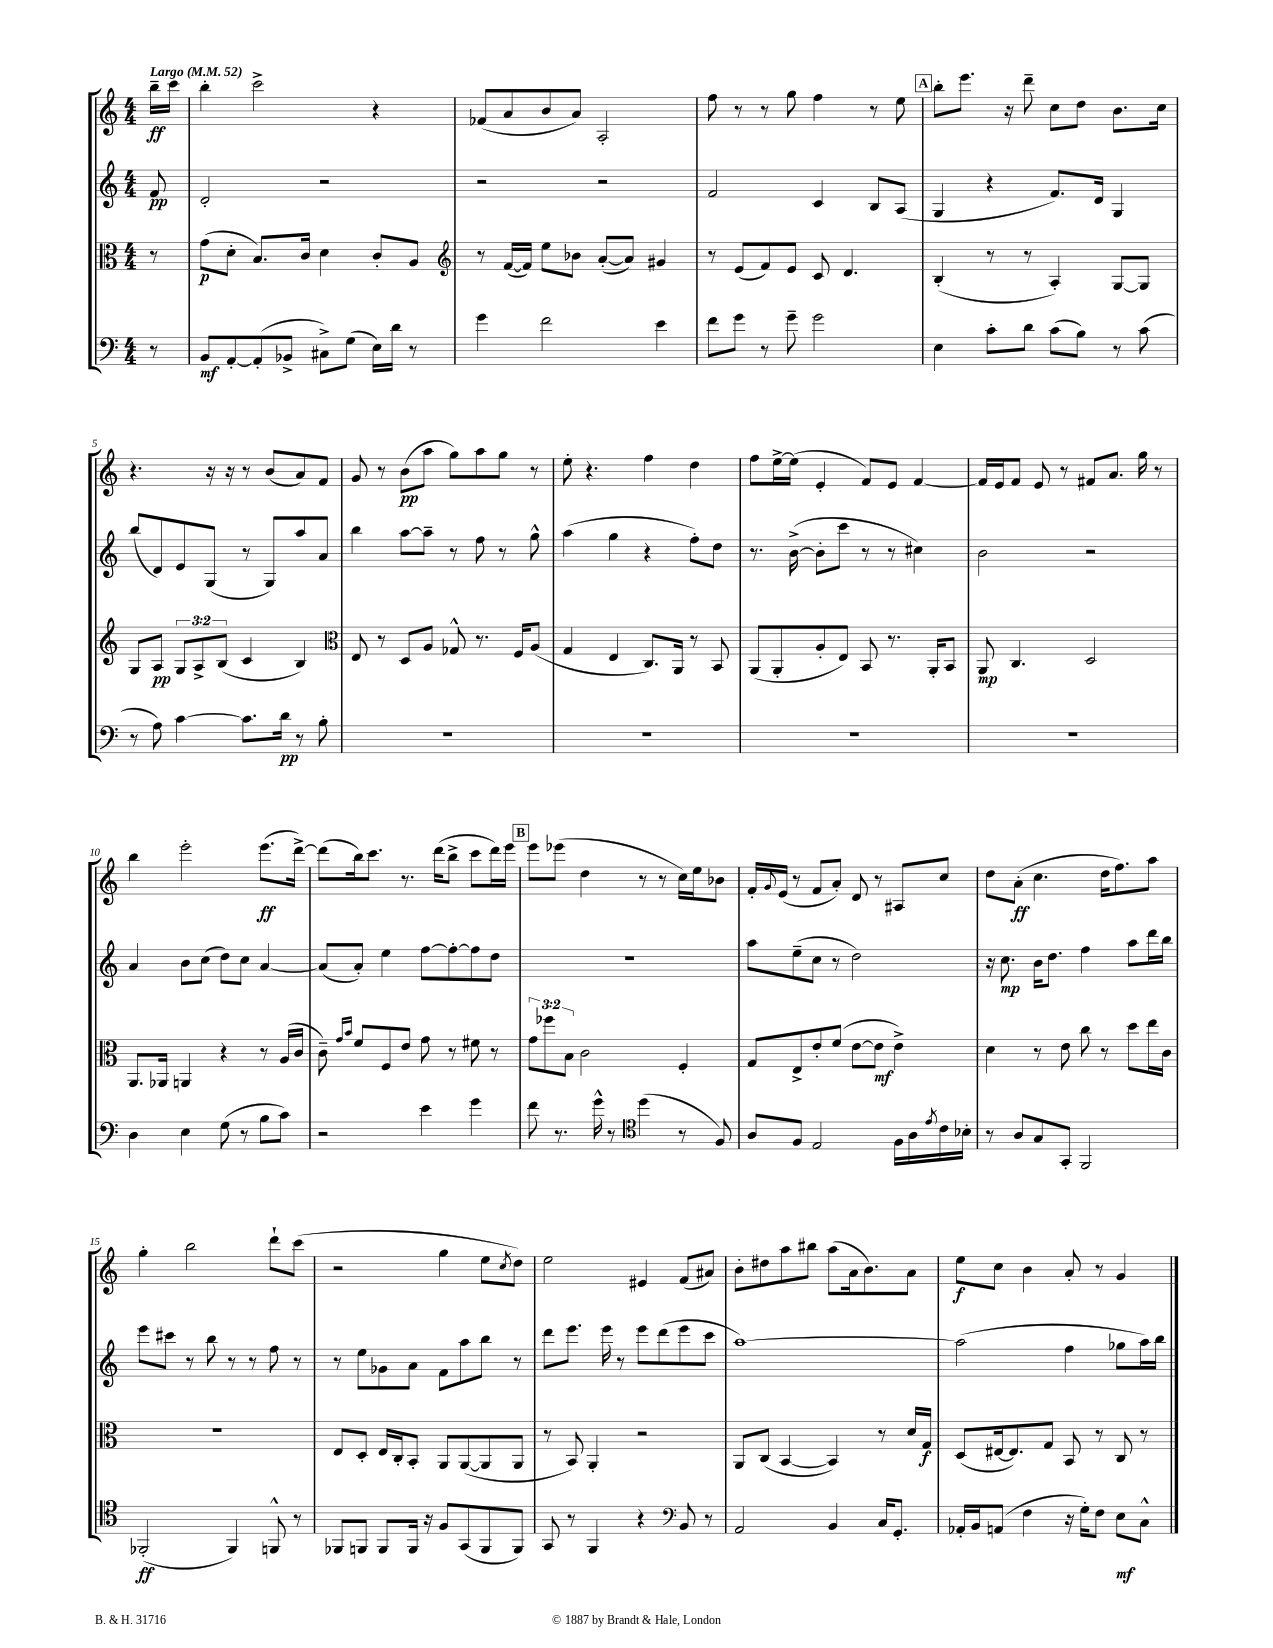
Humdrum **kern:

**kern	**dynam	**kern	**dynam	**kern	**dynam	**kern	**dynam
*part4	*part4	*part3	*part3	*part2	*part2	*part1	*part1
*staff4	*staff4	*staff3	*staff3	*staff2	*staff2	*staff1	*staff1
*clefF4	*	*clefC3	*	*clefG2	*	*clefG2	*
*k[]	*	*k[]	*	*k[]	*	*k[]	*
*M4/4	*	*M4/4	*	*M4/4	*	*M4/4	*
*MM52	*	*MM52	*	*MM52	*	*MM52	*
=	=	=	=	=	=	=	=
!	!	!	!	!	!	!LO:TX:a:B:t=Largo	!
8r	.	8r	.	8f/	pp	16bb~\LL	ff
.	.	.	.	.	.	16ccc\JJ	.
=1	=1	=1	=1	=1	=1	=1	=1
8BB/L	mf	(8g\L	p	2d'/	.	4bb'\	.
[8AA'/	.	8d'\J	.	.	.	.	.
(8AA'/]	.	8.B/L)	.	.	.	2ccc^\	.
8BB-X^/J	.	.	.	.	.	.	.
.	.	16c/Jk	.	.	.	.	.
8C#X^\L)	.	4d\	.	2r	.	.	.
(8G\J	.	.	.	.	.	.	.
16E\LL)	.	8c'/L	.	.	.	4r	.
16d\JJ	.	.	.	.	.	.	.
8r	.	8A/J	.	.	.	.	.
=2	=2	=2	=2	=2	=2	=2	=2
*	*	*clefG2	*	*	*	*	*
4g\	.	8r	.	2r	.	(8f-X/L	.
.	.	([16f/LL	.	.	.	8a/	.
.	.	16f/JJ])	.	.	.	.	.
2f\	.	8ee\L	.	.	.	8b/	.
.	.	8b-X\J	.	.	.	8a/J)	.
.	.	([8a'/L	.	2r	.	2A'/	.
.	.	8a/J])	.	.	.	.	.
4e\	.	4g#X/	.	.	.	.	.
=3	=3	=3	=3	=3	=3	=3	=3
8f\L	.	8r	.	2f/	.	8ff\	.
8g\J	.	(8e/L	.	.	.	8r	.
8r	.	8f/)	.	.	.	8r	.
8g~\	.	8e/J	.	.	.	8gg\	.
2g\	.	8c/	.	4c/	.	4ff\	.
.	.	4.d/	.	.	.	.	.
.	.	.	.	8B/L	.	8r	.
.	.	.	.	(8A/J	.	8ee\	.
!!LO:REH:place=s1:t=A
=4	=4	=4	=4	=4	=4	=4	=4
4E\	.	(4B'/	.	4G/	.	8bb'\L	.
.	.	.	.	.	.	8.eee\J	.
8c'\L	.	8r	.	4r	.	.	.
.	.	.	.	.	.	16r	.
8d\J	.	8r	.	.	.	8ddd~\	.
(8c\L	.	4A'/)	.	8.f/L)	.	8cc\L	.
8B\J)	.	.	.	.	.	8dd\J	.
.	.	.	.	16d/Jk	.	.	.
8r	.	[8G/L	.	4G/	.	8.b\L	.
(8c\	.	8G/J]	.	.	.	.	.
.	.	.	.	.	.	16cc\Jk	.
!!LO:LB:g=z
=5	=5	=5	=5	=5	=5	=5	=5
8r	.	8G/L	.	(8bb/L	.	4.r	.
8A\)	.	8A/J	pp	8d/)	.	.	.
[4c\	.	12G/L	.	8e/	.	.	.
.	.	12A^/	.	.	.	.	.
.	.	.	.	(8G/J	.	16r	.
.	.	(12B/J	.	.	.	.	.
.	.	.	.	.	.	16r	.
8.c\L]	.	4c/	.	8r	.	8r	.
.	.	.	.	8G/L)	.	(8b/L	.
16d\Jk	pp	.	.	.	.	.	.
8r	.	4B/)	.	8aa/	.	8a/)	.
8B'\	.	.	.	8a/J	.	8f/J	.
=6	=6	=6	=6	=6	=6	=6	=6
*	*	*clefC3	*	*	*	*	*
1r	.	8E/	.	4bb\	.	8g/	.
.	.	8r	.	.	.	8r	.
.	.	8D/L	.	[8aa\L	.	(8b\L	pp
.	.	8A/J	.	8aa~\J]	.	8aa\J	.
.	.	8G-X^^/	.	8r	.	8gg\L)	.
.	.	8.r	.	8ff\	.	8aa\	.
.	.	.	.	8r	.	8gg\J	.
.	.	16F/KL	.	.	.	.	.
.	.	(8A/J	.	8gg^^\	.	8r	.
=7	=7	=7	=7	=7	=7	=7	=7
1r	.	4G/	.	(4aa\	.	8ee'\	.
.	.	.	.	.	.	4.r	.
.	.	4E/	.	4gg\	.	.	.
.	.	8.C/L)	.	4r	.	4ff\	.
.	.	16AA/Jk	.	.	.	.	.
.	.	8r	.	8ff'\L)	.	4dd\	.
.	.	8BB/	.	8dd\J	.	.	.
=8	=8	=8	=8	=8	=8	=8	=8
1r	.	(8AA/L	.	8.r	.	8ff\L	.
.	.	8AA'/	.	.	.	[16ee^\L	.
.	.	.	.	([16b^\	.	(16ee\JJ]	.
.	.	8A'/	.	8b'\L]	.	4e'/	.
.	.	8E/J)	.	8ccc\J	.	.	.
.	.	8BB/	.	8r	.	8f/L)	.
.	.	8.r	.	8r	.	8e/J	.
.	.	.	.	4cc#X\)	.	[4f/	.
.	.	16AA'/KL	.	.	.	.	.
.	.	8BB/J	.	.	.	.	.
=9	=9	=9	=9	=9	=9	=9	=9
1r	.	8AA/	mp	2b\	.	16f/LL]	.
.	.	.	.	.	.	16e/J	.
.	.	4.C/	.	.	.	8f/J	.
.	.	.	.	.	.	8e/	.
.	.	.	.	.	.	8r	.
.	.	2D/	.	2r	.	8f#X/L	.
.	.	.	.	.	.	8.a/J	.
.	.	.	.	.	.	16gg\	.
.	.	.	.	.	.	8r	.
!!LO:LB:g=z
=10	=10	=10	=10	=10	=10	=10	=10
4D\	.	8.AA/L	.	4a/	.	4bb\	.
.	.	16AA-X/Jk	.	.	.	.	.
4E\	.	4AAn/	.	8b\L	.	2eee'\	.
.	.	.	.	(8cc\J	.	.	.
(8G\	.	4r	.	8dd\L)	.	.	.
8r	.	.	.	8cc\J	.	.	.
8B\L	.	8r	.	[4a/	.	(8.eee\L	ff
8c\J)	.	(16A/LL	.	.	.	.	.
.	.	16c/JJ	.	.	.	[16ddd^\Jk)	.
=11	=11	=11	=11	=11	=11	=11	=11
2r	.	8c~\)	.	(8a/L]	.	(8ddd\L]	.
.	.	16qqg/LL	.	.	.	.	.
.	.	16qqb/JJ	.	.	.	.	.
.	.	8f/L	.	8a'/J)	.	16bb\k)	.
.	.	.	.	.	.	8.ccc\J	.
.	.	8F/	.	4ee\	.	.	.
.	.	8e/J	.	.	.	8.r	.
4e\	.	8g\	.	[8ff\L	.	.	.
.	.	.	.	.	.	(16ddd\KL	.
.	.	8r	.	8ff'\_	.	8bb^\J	.
4g\	.	8f#X\	.	8ff\]	.	8ccc\L	.
.	.	8r	.	8dd\J	.	16ddd\L)	.
.	.	.	.	.	.	16eee\JJ	.
!!LO:REH:place=s1:t=B
=12	=12	=12	=12	=12	=12	=12	=12
8f\	.	12g\L	.	1r	.	8eee\L	.
.	.	12ff-X\	.	.	.	.	.
8.r	.	.	.	.	.	(8eee-X\J	.
.	.	12B\J	.	.	.	.	.
.	.	2c\	.	.	.	4dd\	.
16g^^\	.	.	.	.	.	.	.
8r	.	.	.	.	.	.	.
*clefC4	*	*	*	*	*	*	*
(4dd\	.	.	.	.	.	8r	.
.	.	.	.	.	.	8r	.
8r	.	4F'/	.	.	.	16cc\LL)	.
.	.	.	.	.	.	16ee\J	.
8F/)	.	.	.	.	.	8b-X\J	.
=13	=13	=13	=13	=13	=13	=13	=13
8A/L	.	8G/L	.	8aa\L	.	16f'/LL	.
.	.	.	.	.	.	8qqg/	.
.	.	.	.	.	.	(16e/JJ	.
8F/J	.	8E^/	.	(8ee~\	.	8r	.
2E/	.	8e'/	.	8cc\J	.	8f/L	.
.	.	(8f/J	.	8r	.	8a'/J)	.
.	.	[8e\L	.	2dd\)	.	8d/	.
.	.	8e\J]	mf	.	.	8r	.
16F\LL	.	4e^\)	.	.	.	8A#X/L	.
16A\	.	.	.	.	.	.	.
8qe/	.	.	.	.	.	.	.
16c\	.	.	.	.	.	8cc/J	.
16B-X'\JJ	.	.	.	.	.	.	.
=14	=14	=14	=14	=14	=14	=14	=14
8r	.	4d\	.	16r	.	8dd\L	.
.	.	.	.	8.cc\	mp	.	.
8A/L	.	.	.	.	.	(8a'\J	ff
8G/	.	8r	.	16b\KL	.	4.cc\	.
.	.	.	.	8.dd\J	.	.	.
8GG'/J	.	8e\	.	.	.	.	.
2FF/	.	8cc\	.	4ff\	.	.	.
.	.	8r	.	.	.	16dd\KL	.
.	.	.	.	.	.	8.ff\)	.
.	.	8dd\L	.	8aa\L	.	.	.
.	.	16ee\L	.	16ddd\L	.	8aa\J	.
.	.	16c\JJ	.	16bb\JJ	.	.	.
!!LO:LB:g=z
=15	=15	=15	=15	=15	=15	=15	=15
(2FF-X'/	ff	1r	.	8eee\L	.	4gg'\	.
.	.	.	.	8ccc#X\J	.	.	.
.	.	.	.	8r	.	2bb\	.
.	.	.	.	8bb\	.	.	.
4FF-/)	.	.	.	8r	.	.	.
.	.	.	.	8r	.	.	.
8FFn^^/	.	.	.	8ff\	.	8ddd`\L	.
8r	.	.	.	8r	.	(8ccc\J	.
=16	=16	=16	=16	=16	=16	=16	=16
8FF-X/L	.	8E/L	.	8r	.	2r	.
8FFn/J	.	8D'/J	.	8ee\L	.	.	.
8FF/L	.	16E/LL	.	8g-X\	.	.	.
.	.	16C'/J	.	.	.	.	.
16FF/Jk	.	8BB'/J	.	8a\J	.	.	.
16r	.	.	.	.	.	.	.
8F/L	.	8AA/L	.	8f\L	.	4gg\	.
(8GG/	.	([8AA/	.	8aa\	.	.	.
8FF/	.	8AA/]	.	8bb\J	.	8ee\L	.
.	.	.	.	.	.	8qcc/	.
8FF/J)	.	8AA/J	.	8r	.	8dd\J)	.
=17	=17	=17	=17	=17	=17	=17	=17
8GG/	.	8r	.	8ddd\L	.	2ee\	.
8r	.	8BB/)	.	8.eee\J	.	.	.
4FF/	.	4AA'/	.	.	.	.	.
.	.	.	.	16eee\	.	.	.
.	.	.	.	8r	.	.	.
4r	.	2r	.	8eee\L	.	4e#X/	.
.	.	.	.	(8ddd\	.	.	.
*clefF4	*	*	*	*	*	*	*
8BB/	.	.	.	8eee\	.	(8f/L	.
8r	.	.	.	8ccc\J	.	8a#X/J)	.
=18	=18	=18	=18	=18	=18	=18	=18
2AA/	.	8AA/L	.	[1aa)	.	8b'\L	.
.	.	(8C/J	.	.	.	8dd#X\	.
.	.	[4BB/	.	.	.	8aa\	.
.	.	.	.	.	.	8bb#X\J	.
4BB/	.	4BB/])	.	.	.	(8aa\L	.
.	.	.	.	.	.	16a\k	.
.	.	.	.	.	.	8.b\)	.
16C/KL	.	8r	.	.	.	.	.
8.GG'/J	.	.	.	.	.	.	.
.	.	16d/LL	.	.	.	8a\J	.
.	.	16G/JJ	f	.	.	.	.
=19	=19	=19	=19	=19	=19	=19	=19
16AA-X'/LL	.	(8D/L	.	(2aa\]	.	8ee\L	f
16BB/J	.	.	.	.	.	.	.
(8AAn/J	.	[16E#X/k	.	.	.	8cc\J	.
.	.	8.E#/])	.	.	.	.	.
4F\	.	.	.	.	.	4b\	.
.	.	8G/J	.	.	.	.	.
16r	.	8BB/	.	4ff\	.	8a'/	.
16G'\KL)	.	.	.	.	.	.	.
8F\J	.	8r	.	.	.	8r	.
8E\L	mf	8C/	.	8gg-X\L	.	4g/	.
8C^^\J	.	8r	.	16aa\L)	.	.	.
.	.	.	.	16bb\JJ	.	.	.
==	==	==	==	==	==	==	==
*-	*-	*-	*-	*-	*-	*-	*-
